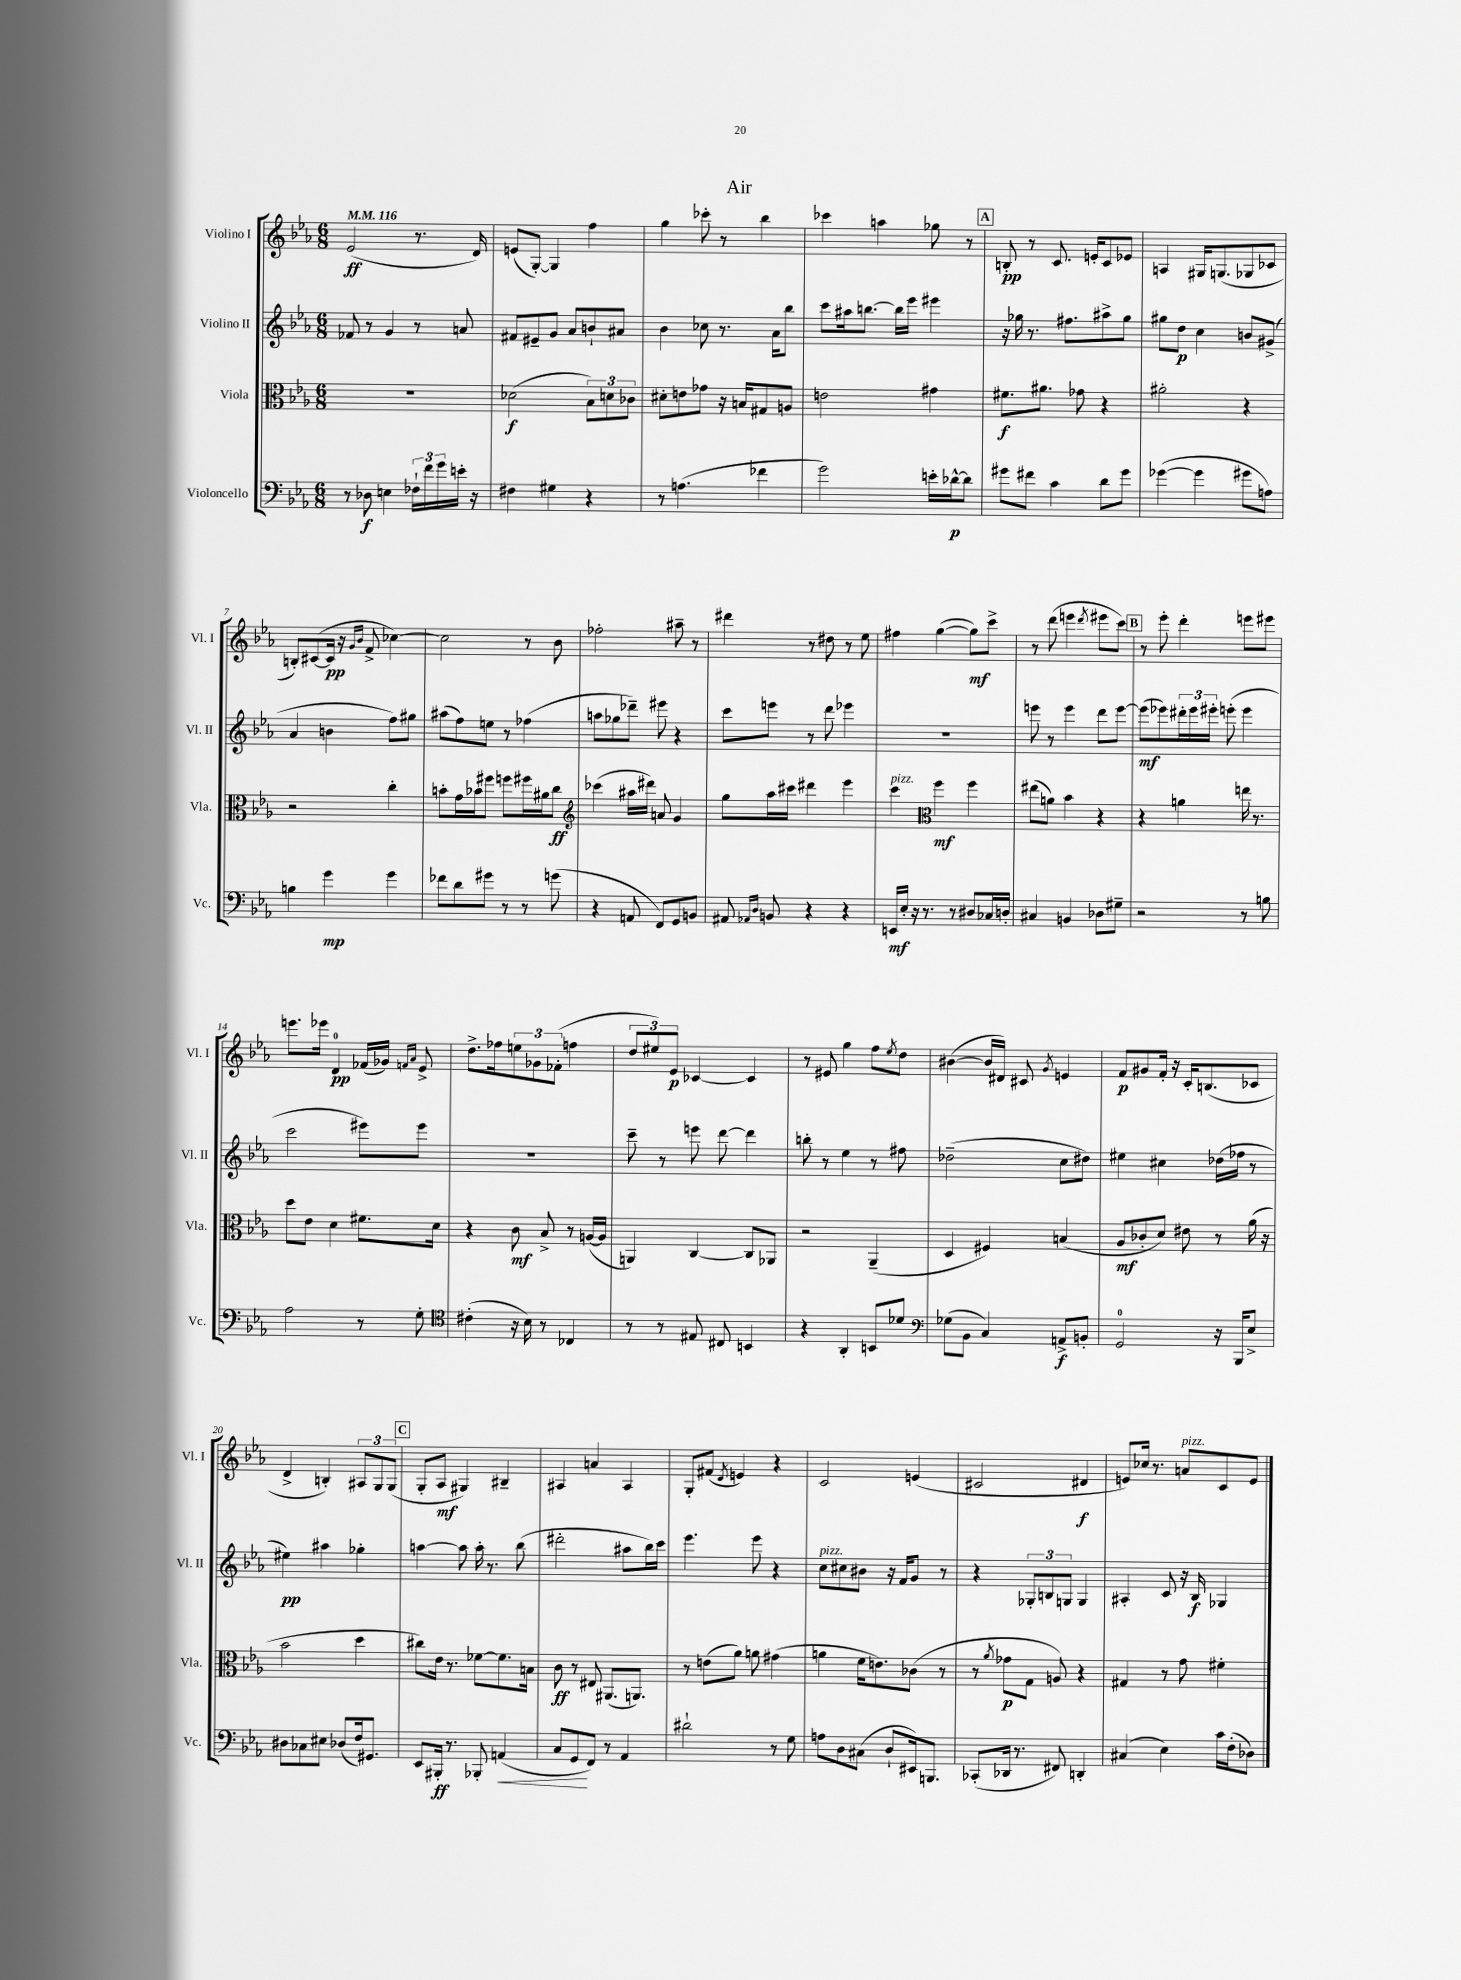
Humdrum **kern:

**kern	**kern	**kern	**kern
*staff4	*staff3	*staff2	*staff1
*clefF4	*clefC3	*clefG2	*clefG2
*k[b-e-a-]	*k[b-e-a-]	*k[b-e-a-]	*k[b-e-a-]
*M6/8	*M6/8	*M6/8	*M6/8
*MM116	*MM116	*MM116	*MM116
8r	2.r	8f-/	(2e-/
8D-\	.	8r	.
4E\	.	4g/	.
24F-`\LL	.	8r	8.r
24f\	.	.	.
24g\	.	.	.
16e'\JJ	.	8a/	.
16r	.	.	16d/)
=	=	=	=
4F#\	(2d-\	8f#/L	(8e/L
.	.	8e#~/	[8G'/J)
4G#\	.	8g/J	4G/]
.	.	8a-/L	.
4r	12B-\L)	8b`/	4ff\
.	12d\	.	.
.	.	8a#/J	.
.	12c-\J	.	.
=	=	=	=
8r	8d#'\L	4b-\	4gg\
(4.A\	8e\	.	.
.	8g-\J	8cc-\	8ccc-'\
.	16r	8.r	8r
.	16B/LK	.	.
4f-\	8G#/	.	4bb-\
.	.	16a-\LK	.
.	8A/J	8bb-\J	.
=	=	=	=
2g\)	2e\	8ccc\L	4ccc-\
.	.	16aa#\k	.
.	.	[8.bb\J	.
.	.	.	4aa\
.	.	16bb\]LL	.
.	.	16eee-\JJ	.
16e'\LL	4g#\	4eee#\	8gg-\
[16d-^^\J	.	.	.
8d-\]J	.	.	8r
=	=	=	=
8g#\L	8.f#\L	16r	8B'/
.	.	16gg-\	.
8f#\J	.	8.r	8r
.	8.a#\J	.	.
4c\	.	.	8.c/
.	.	8.ff#\L	.
.	8g-\	.	.
.	.	.	16e'/LK
8d\L	4r	8aa#^\	8c/
8g#\J	.	8gg-\J	8e-/J
=	=	=	=
([4g-\	2a#'\	8gg#\L	4A/
.	.	8dd\J	.
4g-\]	.	4cc\	16G#/LK
.	.	.	(8.G/
8g#\L	4r	8b/L	8G-/
8A\J)	.	(8g#^/J	8c-/J
=	=	=	=
4B\	2r	4a-/	8B'/L)
.	.	.	([8c#/
4g\	.	4b\	16c#/]Jk
.	.	.	16r
.	.	.	16qqg/LL
.	.	.	16qqb-/JJ
.	.	.	8f^/
4g\	4cc'\	8ff\L)	[4cc-\)
.	.	8gg#\J	.
=	=	=	=
8f-\L	8b'\L	(8aa#\L	2cc-\]
8d\	16g\L	8ff\)	.
.	16b-\J	.	.
8g#\J	8ff#\J	8ee\J	.
8r	8ff\L	8r	.
8r	16ff#\L	(4ff-\	8r
.	16a#\J	.	.
(8g\	8cc\J	.	8b-\
=	=	=	=
*	*clefG2	*	*
4r	(4ccc-\	8aa\L	2ff-'\
.	.	8gg-\	.
8AA/	16aa#\LL	8ddd-~\J)	.
.	16ddd#\JJ)	.	.
8FF/L)	8a/	8eee#\	.
8GG/	4g/	4r	8aa#~\
8BB/J	.	.	8r
=	=	=	=
8AA#/	8gg\L	8ccc\L	4ddd#\
16qqAA-/LL	.	.	.
16qqD/JJ	.	.	.
8BB/	16aa-\L	8eee\J	.
.	16ccc#\JJ	.	.
4r	4ddd#\	8r	8r
.	.	8ddd\	8dd#\
4r	4eee-\	4eee-\	8r
.	.	.	8ee-\
=	=	=	=
16EE/LL	4ccc\	2.r	4ff#\
16E-'/JJ	.	.	.
16r	.	.	.
8.r	.	.	.
*	*clefC3	*	*
.	4ff\	.	([4gg\
8r	.	.	.
8D#/L	4ff\	.	8gg\]L)
16C-/L	.	.	8ccc^\J
16D'/JJ	.	.	.
=	=	=	=
4C#/	(8ee#\L	8eee\	8r
.	8a\J)	8r	(8ddd\
4BB/	4b-\	4eee\	4eee\
.	.	.	8qddd/
8D-\L	4r	8ddd\L	8eee#\L
8G#~\J	.	[8eee\J	8ccc\J)
=	=	=	=
2r	4r	(8eee\]L	8r
.	.	8eee-\)	8eee-'\
.	4a\	24ddd#'\L	4ddd'\
.	.	24eee-\	.
.	.	24eee#'\JJ	.
.	.	(8eee'\	.
8r	16ee\	4eee\	8eee\L
.	8.r	.	.
8B\	.	.	8eee#\J
=	=	=	=
2A-\	8dd\L	2ccc\	8.eee\L
.	8e-\J	.	.
.	.	.	16eee-\Jk
.	4d\	.	4d/
8r	8.f#\L	8eee#\L)	(16f-/LL
.	.	.	16g-/JJ)
.	.	.	16qqf/LL
.	.	.	16qqa-/JJ
8G'\	.	8eee#\J	8e-^/
.	16d\Jk	.	.
=	=	=	=
*clefC4	*	*	*
(4c#'\	4r	2.r	8.dd^\L
.	.	.	16ff-\k
16r	8c\	.	12ee\
16B-\)	.	.	.
.	.	.	12g-\
8r	8B-^/	.	.
.	.	.	(12f-'\J
4C-/	8r	.	4ff\
.	([16A/LL	.	.
.	16A/]JJ	.	.
=	=	=	=
8r	4AA/)	8ccc~\	12dd/L
.	.	.	12ee#/)
8r	.	8r	.
.	.	.	12e-/J
8E#/	[4C/	8eee\	[4c-/
8C#/	.	[8ddd\	.
4BB/	8C/]L	4ddd\]	4c-/]
.	8AA-/J	.	.
=	=	=	=
4r	2r	8bb'\	8r
.	.	8r	8e#/
4AA-'/	.	4ee-\	4gg\
8BB/L	(4AA-~/	8r	8ff\L
.	.	.	8qee-/
8d-/J	.	8ff#\	8dd\J
=	=	=	=
*clefF4	*	*	*
(8G-\L	4D/	(2dd-~\	([4b#\
8BB-\J	.	.	.
4C/)	4F#/)	.	16b#/]LL
.	.	.	16d#/JJ)
.	.	.	8c#/
.	.	.	8qg/
8AA^/L	(4B/	8cc\L	4e/
8BB'/J	.	8dd#\J)	.
=	=	=	=
2GG/	8A-/L	4ee#\	8f/L
.	8c-'/	.	8g#/
.	8d/J)	4cc#\	16f'/Jk
.	.	.	16r
.	8e#\	.	16c'/LK
.	.	.	(8.B/
16r	8r	(16dd-\LL	.
16BBB-/LK	.	16ff-\JJ	.
8E-^/J	(16a-\	8r	8c-/J
.	16r	.	.
=	=	=	=
8D#\L	2b-\	4ee#\)	4d^/
8C-\	.	.	.
8E#\J	.	4aa#\	4B'/)
(8D-/L	.	.	.
16F/k)	4dd\	4gg-'\	12A#/L
8.GG#/J	.	.	.
.	.	.	12G/
.	.	.	(12G/J
=	=	=	=
8EE-/L	8cc#\L)	[4aa\	8G'/L
16BBB#'/Jk	16e-\Jk	.	8A-/J
8.r	8.r	.	.
.	.	8aa\]	4G#/)
8BBB-'/	[8f-\L	16aa'\	.
.	.	8.r	.
(4AA/	8.f-\]	.	4B#~/
.	.	(8bb-\	.
.	16B\Jk	.	.
=	=	=	=
8C/L	8c\	2ddd#'\	4A#/
8GG/	8r	.	.
8FF/J)	8E#/	.	4a/
8r	(8.AA#/L	.	.
4AA-/	.	8aa#\L	4A#/
.	8.AA/J)	.	.
.	.	16bb-\L)	.
.	.	16ccc\JJ	.
=	=	=	=
2d#`\	8r	4.eee-\	8G'/L
.	(8e\L	.	(8f#/J
.	.	.	8qd/
.	8a-\J)	.	4e/)
.	8a\	8eee-\	.
8r	(4g#\	4r	4r
8G\	.	.	.
=	=	=	=
8A\L	4a\	8cc\L	2c/
8D\	.	8cc#\	.
(8C#\J	16f\LK	8b#\J	.
.	8.e\)	.	.
8D`/L	.	16r	.
.	.	16f/LK	.
16EE#/k)	(8c-\J	8g/J	(4e/
8.BBB/J	.	.	.
.	8r	8r	.
=	=	=	=
(8CC-'/L	8r	4r	2c#/
.	8qa-/	.	.
16DD-/Jk	8g-\L	.	.
8.r	.	.	.
.	8G\J	12G-'/L	.
.	.	12B/	.
8FF#/)	8A/)	.	.
.	.	12G/J	.
4DD'/	4r	4G/	4d#/
=	=	=	=
(4C#/	4G#/	4A#'/	8e/L)
.	.	.	16cc-/Jk
.	.	.	8.r
4E-\)	8r	8c/	.
.	8g\	16r	8a/L
.	.	16B-/	.
16c\LL	4f#'\	4G-/	8c/
(16F'\J	.	.	.
8D-\J)	.	.	8e/J
==	==	==	==
*-	*-	*-	*-
